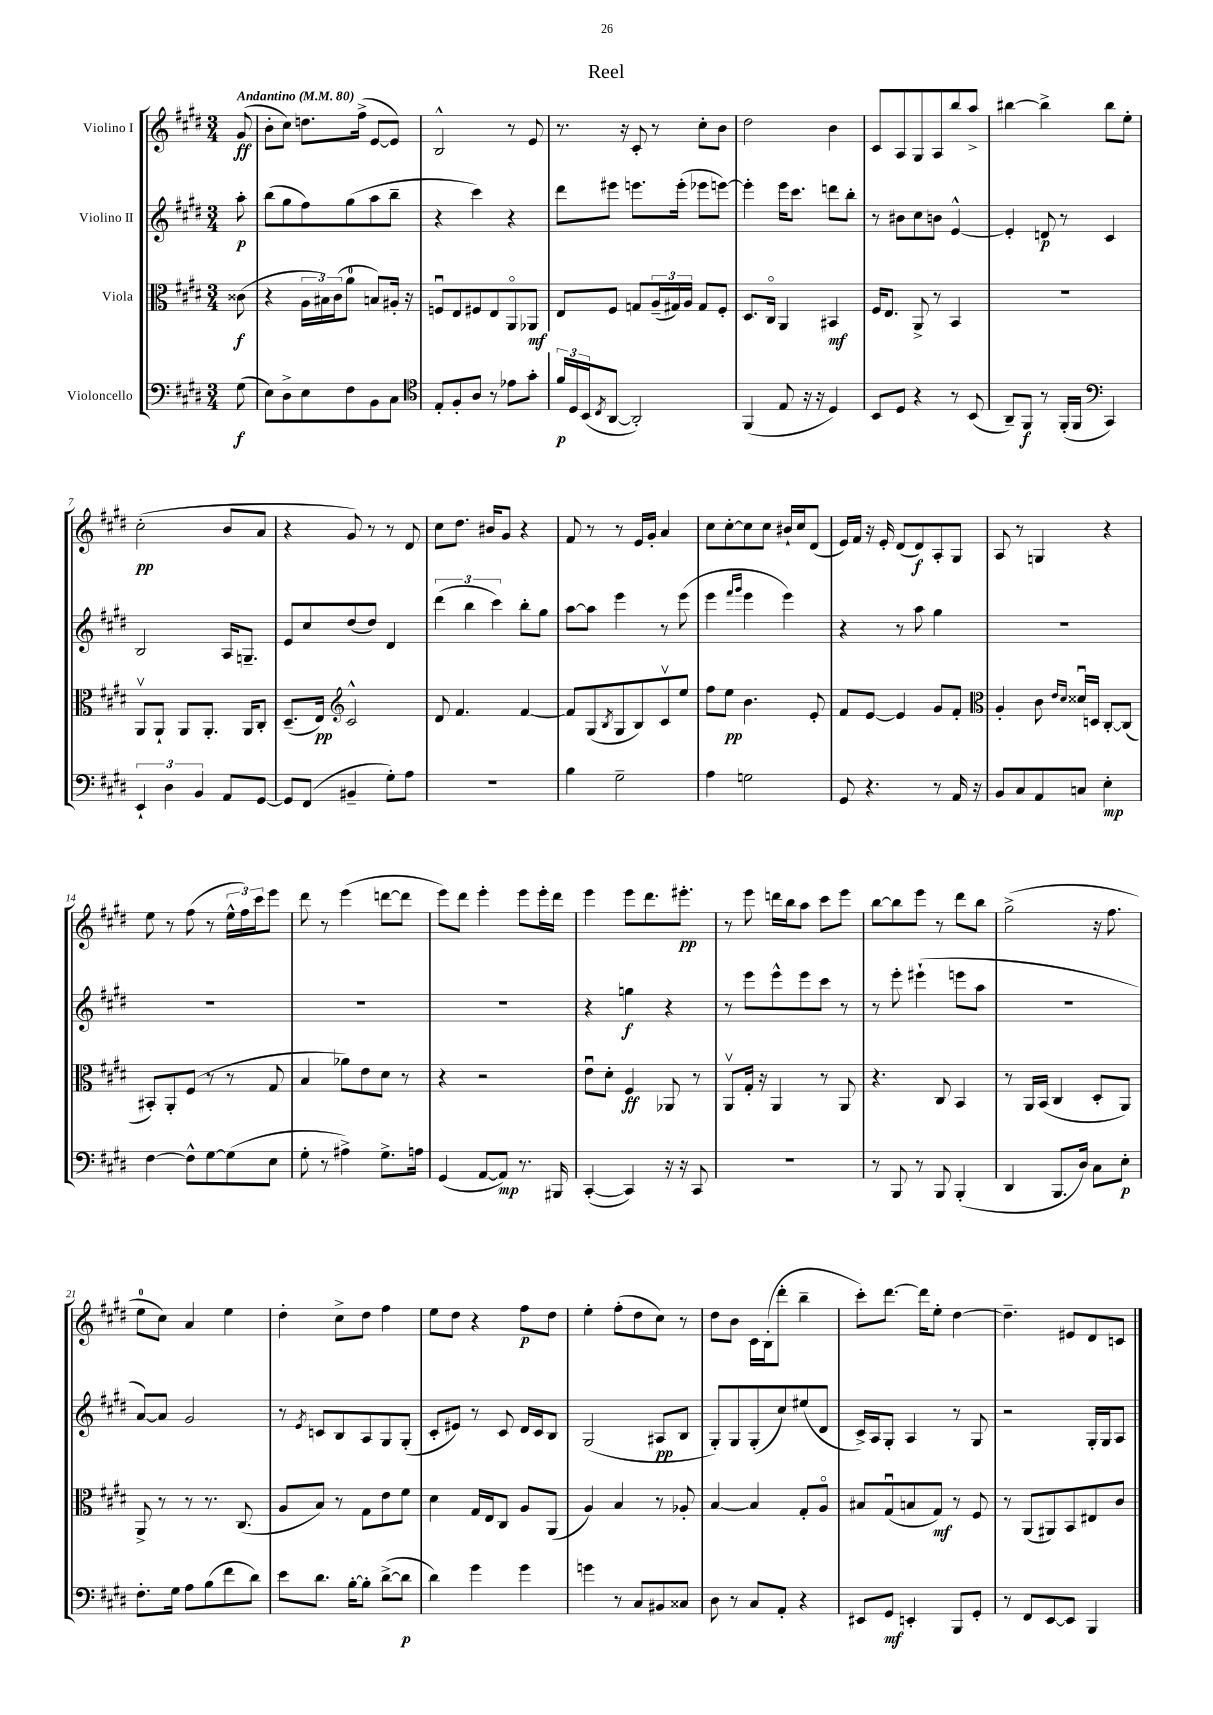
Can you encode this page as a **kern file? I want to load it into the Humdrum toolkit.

**kern	**dynam	**kern	**dynam	**kern	**dynam	**kern	**dynam
*part4	*part4	*part3	*part3	*part2	*part2	*part1	*part1
*staff4	*staff4	*staff3	*staff3	*staff2	*staff2	*staff1	*staff1
*I"Violoncello	*	*I"Viola	*	*I"Violino II	*	*I"Violino I	*
*clefF4	*	*clefC3	*	*clefG2	*	*clefG2	*
*k[f#c#g#d#]	*	*k[f#c#g#d#]	*	*k[f#c#g#d#]	*	*k[f#c#g#d#]	*
*M3/4	*	*M3/4	*	*M3/4	*	*M3/4	*
*MM80	*	*MM80	*	*MM80	*	*MM80	*
=	=	=	=	=	=	=	=
!	!	!	!	!	!	!LO:TX:a:B:t=Andantino	!
(8G#\	f	(8c##X\	f	8aa'\	p	(8g#/	ff
=1	=1	=1	=1	=1	=1	=1	=1
8E\L)	.	4r	.	(8bb\L	.	8b'\L	.
8D#^\	.	.	.	8gg#\	.	8cc#\J)	.
8E\	.	24A\LL	.	8ff#\)	.	8.ddn\L	.
.	.	24B#X\)	.	.	.	.	.
.	.	(24c#\J	.	.	.	.	.
8F#\	.	8a\J	.	(8gg#\	.	.	.
.	.	.	.	.	.	(16ff#^\Jk	.
8BB\	.	8Bn/L)	.	8aa\	.	[8e/L	.
8C#\J	.	16A#X'/Jk	.	8bb~\J	.	8e/J])	.
.	.	16r	.	.	.	.	.
=2	=2	=2	=2	=2	=2	=2	=2
*clefC4	*	*	*	*	*	*	*
8E'/L	.	8Fnu/L	.	4r	.	2B^^/	.
8F#'/	.	8E/	.	.	.	.	.
8A/J	.	8F#X/	.	4ccc#\)	.	.	.
8r	.	8E/	.	.	.	.	.
8e-X\L	.	8AA/	.	4r	.	8r	.
8g#'\J	.	8AA-X/J	mf	.	.	8e/	.
=3	=3	=3	=3	=3	=3	=3	=3
24f#/LL	p	8E/L	.	8ddd#\L	.	8.r	.
24D#/	.	.	.	.	.	.	.
(24BB/J	.	.	.	.	.	.	.
8qC#/	.	.	.	.	.	.	.
[8AA/J	.	8F#/J	.	8eee#X\J	.	.	.
.	.	.	.	.	.	16r	.
2AA'/])	.	8Gn/L	.	8.eeen\L	.	8c#'/	.
.	.	(24A~/L	.	.	.	8r	.
.	.	24G#X/)	.	.	.	.	.
.	.	.	.	(16eee'\Jk	.	.	.
.	.	24A/JJ	.	.	.	.	.
.	.	8G#/L	.	8eee-X\L	.	8cc#'\L	.
.	.	8F#'/J	.	[8eeen\J)	.	8b\J	.
=4	=4	=4	=4	=4	=4	=4	=4
(4FF#/	.	8.D#/L	.	4eee'\]	.	2dd#\	.
.	.	16C#/Jk	.	.	.	.	.
8E/	.	4AA/	.	16eee\KL	.	.	.
.	.	.	.	8.ccc#\J	.	.	.
16r	.	.	.	.	.	.	.
16r	.	.	.	.	.	.	.
4D#/)	.	4BB#X/	mf	8dddn\L	.	4b\	.
.	.	.	.	8bb'\J	.	.	.
=5	=5	=5	=5	=5	=5	=5	=5
8BB/L	.	16F#/KL	.	8r	.	8c#/L	.
.	.	8.E/J	.	.	.	.	.
8D#/J	.	.	.	8b#X\L	.	8A/	.
4r	.	8AA^/	.	8cc#\	.	8G#/	.
.	.	8r	.	8bn\J	.	8A/	.
8r	.	4BB/	.	[4e^^/	.	8bb/	.
(8BB/	.	.	.	.	.	8aa^/J	.
=6	=6	=6	=6	=6	=6	=6	=6
8AA~/L)	.	2.r	.	4e'/]	.	[4bb#X\	.
8FF#/J	f	.	.	.	.	.	.
8r	.	.	.	8dn/	p	4bb#^\]	.
(16FF#'/LL	.	.	.	8r	.	.	.
16FF#/JJ	.	.	.	.	.	.	.
*clefF4	*	*	*	*	*	*	*
4CC#/)	.	.	.	4c#/	.	8bb#\L	.
.	.	.	.	.	.	8ee'\J	.
!!LO:LB:g=z
=7	=7	=7	=7	=7	=7	=7	=7
6EE`/	.	8AAv/L	.	2B/	.	(2cc#'\	pp
.	.	8AA`/J	.	.	.	.	.
6D#\	.	.	.	.	.	.	.
.	.	8AA/L	.	.	.	.	.
6BB/	.	.	.	.	.	.	.
.	.	8.AA'/J	.	.	.	.	.
8AA/L	.	.	.	16A/KL	.	8b/L	.
.	.	16AA/KL	.	8.Gn~/J	.	.	.
[8GG#/J	.	8C#'/J	.	.	.	8a/J	.
=8	=8	=8	=8	=8	=8	=8	=8
8GG#/L]	.	(8.D#~/L	.	8e/L	.	4r	.
(8FF#/J	.	.	.	8cc#/	.	.	.
.	.	16E/Jk)	pp	.	.	.	.
*	*	*clefG2	*	*	*	*	*
4BB#X~/	.	2c#^^/	.	(8dd#/	.	8g#/)	.
.	.	.	.	8dd#/J)	.	8r	.
8G#'\L)	.	.	.	4d#/	.	8r	.
8A\J	.	.	.	.	.	8d#/	.
=9	=9	=9	=9	=9	=9	=9	=9
2.r	.	8d#/	.	(6ddd#\	.	8cc#\L	.
.	.	4.f#/	.	.	.	8.dd#\J	.
.	.	.	.	6bb\	.	.	.
.	.	.	.	.	.	16b#X/KL	.
.	.	.	.	6ccc#\)	.	.	.
.	.	.	.	.	.	8g#/J	.
.	.	[4f#/	.	8bb'\L	.	4r	.
.	.	.	.	8gg#\J	.	.	.
=10	=10	=10	=10	=10	=10	=10	=10
4B\	.	8f#/L]	.	[8aa\L	.	8f#/	.
.	.	(8G#/	.	8aa\J]	.	8r	.
.	.	8qB/	.	.	.	.	.
2G#~\	.	8G#/	.	4eee\	.	8r	.
.	.	8B/)	.	.	.	16e/LL	.
.	.	.	.	.	.	16g#'/JJ	.
.	.	8c#v/	.	8r	.	4a/	.
.	.	8ee/J	.	(8eee\	.	.	.
=11	=11	=11	=11	=11	=11	=11	=11
4A\	.	8ff#\L	.	4eee\	.	8cc#\L	.
.	.	8ee\J	pp	.	.	[8cc#'\	.
.	.	.	.	16qqfff#/LL	.	.	.
.	.	.	.	16qqggg#/JJ	.	.	.
2Gn\	.	4.b\	.	4eee\	.	8cc#\]	.
.	.	.	.	.	.	8cc#\J	.
.	.	.	.	4eee\)	.	16b#X`/LL	.
.	.	.	.	.	.	16cc#/J	.
.	.	8e'/	.	.	.	(8d#/J	.
=12	=12	=12	=12	=12	=12	=12	=12
8GG#/	.	8f#/L	.	4r	.	16e/LL)	.
.	.	.	.	.	.	16f#/JJ	.
4.r	.	[8e/J	.	.	.	16r	.
.	.	.	.	.	.	16e'/	.
.	.	4e/]	.	8r	.	(8d#/L	.
.	.	.	.	8aa\	.	8d#/)	f
8r	.	8g#/L	.	4gg#\	.	8A'/	.
16AA/	.	8f#'/J	.	.	.	8G#/J	.
16r	.	.	.	.	.	.	.
=13	=13	=13	=13	=13	=13	=13	=13
*	*	*clefC3	*	*	*	*	*
8BB/L	.	4A'/	.	2.r	.	8A/	.
8C#/	.	.	.	.	.	8r	.
8AA/	.	8c#\	.	.	.	4Gn/	.
.	.	16qqe/LL	.	.	.	.	.
.	.	16qqd#/JJ	.	.	.	.	.
8Cn/J	.	16d##Xu/LL	.	.	.	.	.
.	.	16Dn/JJ	.	.	.	.	.
4E'\	mp	[8C#'/L	.	.	.	4r	.
.	.	(8C#/J]	.	.	.	.	.
!!LO:LB:g=z
=14	=14	=14	=14	=14	=14	=14	=14
[4F#\	.	8BB#X'/L)	.	2.r	.	8ee\	.
.	.	8AA'/	.	.	.	8r	.
8F#^^\L]	.	(8F#/J	.	.	.	(8ff#\	.
[8G#\	.	8r	.	.	.	8r	.
(8G#\]	.	8r	.	.	.	24ee^^\LL	.
.	.	.	.	.	.	24ff#\)	.
.	.	.	.	.	.	24ccc#\J	.
8E\J	.	8G#/	.	.	.	8eee\J	.
=15	=15	=15	=15	=15	=15	=15	=15
8G#'\	.	4B/	.	2.r	.	8ddd#\	.
8r	.	.	.	.	.	8r	.
4A#X^\)	.	8a-X\L)	.	.	.	(4eee\	.
.	.	8e\	.	.	.	.	.
8.G#^\L	.	8d#\J	.	.	.	[8dddn\L	.
.	.	8r	.	.	.	8ddd\J]	.
16An\Jk	.	.	.	.	.	.	.
=16	=16	=16	=16	=16	=16	=16	=16
(4GG#/	.	4r	.	2.r	.	8eee\L)	.
.	.	.	.	.	.	8ddd#\J	.
[8AA/L	.	2r	.	.	.	4eee'\	.
8AA/J])	mp	.	.	.	.	.	.
8.r	.	.	.	.	.	8eee\L	.
.	.	.	.	.	.	16eee'\L	.
16BBB#X/	.	.	.	.	.	16ddd#\JJ	.
=17	=17	=17	=17	=17	=17	=17	=17
([4CC#'/	.	8eu\L	.	4r	.	4eee\	.
.	.	8d#'\J	.	.	.	.	.
4CC#/])	.	4F#/	ff	4ggn\	f	8eee\L	.
.	.	.	.	.	.	8.ddd#\	.
16r	.	8AA-X/	.	4r	.	.	.
16r	.	.	.	.	.	8.eee#X'\J	pp
8CC#/	.	8r	.	.	.	.	.
=18	=18	=18	=18	=18	=18	=18	=18
2.r	.	8AAv/L	.	8r	.	8r	.
.	.	16G#'/Jk	.	8eee\L	.	8eee\	.
.	.	16r	.	.	.	.	.
.	.	4AA/	.	8eee^^\	.	16dddn\LL	.
.	.	.	.	.	.	16bb\J	.
.	.	.	.	8eee\	.	8aa\J	.
.	.	8r	.	8ccc#\J	.	8ccc#\L	.
.	.	8AA/	.	8r	.	8eee\J	.
=19	=19	=19	=19	=19	=19	=19	=19
8r	.	4.r	.	8r	.	[8bb\L	.
8BBB/	.	.	.	8eee'\	.	8bb\]	.
8r	.	.	.	(4eee#X`\	.	8eee\J	.
8BBB/	.	8C#/	.	.	.	8r	.
(4BBB'/	.	4BB/	.	8eeen\L	.	8ddd#\L	.
.	.	.	.	8aa\J	.	8bb\J	.
=20	=20	=20	=20	=20	=20	=20	=20
4DD#/	.	8r	.	2.r	.	(2gg#^\	.
.	.	16AA/LL	.	.	.	.	.
.	.	(16BB/JJ	.	.	.	.	.
8.BBB/L	.	4C#/	.	.	.	.	.
16D#/Jk)	.	.	.	.	.	.	.
8C#\L	.	8D#'/L	.	.	.	16r	.
.	.	.	.	.	.	8.ff#\	.
8E'\J	p	8AA/J)	.	.	.	.	.
!!LO:LB:g=z
=21	=21	=21	=21	=21	=21	=21	=21
8.F#'\L	.	8AA^/	.	[8a/L)	.	8ee\L	.
.	.	8r	.	8a/J]	.	8cc#\J)	.
16G#\Jk	.	.	.	.	.	.	.
8A\L	.	8r	.	2g#/	.	4a/	.
(8B\	.	8.r	.	.	.	.	.
8f#\	.	.	.	.	.	4ee\	.
.	.	(8.C#/	.	.	.	.	.
8d#\J)	.	.	.	.	.	.	.
=22	=22	=22	=22	=22	=22	=22	=22
8e\L	.	8A/L	.	8r	.	4dd#'\	.
.	.	.	.	8qe/	.	.	.
8.d#\J	.	8B/J)	.	8cn/L	.	.	.
.	.	8r	.	8B/	.	8cc#^\L	.
[16B'\KL	.	.	.	.	.	.	.
8B'\J]	.	8G#\L	.	8A/	.	8dd#\J	.
([8d#^\L	.	8e\	.	8G#/	.	4ff#\	.
8d#\J]	p	8f#\J	.	(8G#'/J	.	.	.
=23	=23	=23	=23	=23	=23	=23	=23
4d#\)	.	4d#\	.	8c#'/L	.	8ee\L	.
.	.	.	.	8e#X/J)	.	8dd#\J	.
4g#\	.	16G#/LL	.	8r	.	4r	.
.	.	16E/J	.	.	.	.	.
.	.	8C#/J	.	8c#/	.	.	.
4g#\	.	8A/L	.	16d#/LL	.	8ff#\L	p
.	.	.	.	16c#/J	.	.	.
.	.	(8AA/J	.	8B/J	.	8dd#\J	.
=24	=24	=24	=24	=24	=24	=24	=24
4gn\	.	4A/)	.	(2G#/	.	4ee'\	.
8r	.	4B/	.	.	.	(8ff#'\L	.
8C#/L	.	.	.	.	.	8dd#\	.
8BB#X/	.	8r	.	8A#X/L	pp	8cc#\J)	.
8C##X/J	.	8A-X'/	.	8B/J	.	8r	.
=25	=25	=25	=25	=25	=25	=25	=25
8D#\	.	[4B/	.	8G#'/L)	.	8dd#\L	.
8r	.	.	.	8G#/	.	8b\J	.
8C#/L	.	4B/]	.	(8G#'/	.	16c#\LL	.
.	.	.	.	.	.	(16B'\J	.
8AA'/J	.	.	.	8cc#/)	.	8ddd#'\J	.
4r	.	8G#'/L	.	(8ee#X/	.	4bb~\	.
.	.	8A/J	.	8d#/J	.	.	.
=26	=26	=26	=26	=26	=26	=26	=26
8EE#X/L	.	8B#X/L	.	16c#^/LL)	.	8ccc#'\L)	.
.	.	.	.	16A/J	.	.	.
8GG#/J	mf	(8G#u/	.	8G#'/J	.	[8.ddd#\J	.
4EEn'/	.	8Bn/	.	4A/	.	.	.
.	.	.	.	.	.	16ddd#\KL]	.
.	.	8G#/J)	mf	.	.	8ee'\J	.
8BBB/L	.	8r	.	8r	.	[4dd#\	.
8GG#'/J	.	8F#/	.	8G#/	.	.	.
=27	=27	=27	=27	=27	=27	=27	=27
8r	.	8r	.	2r	.	4.dd#~\]	.
8FF#/L	.	(8AA/L	.	.	.	.	.
[8EE/	.	8AA#X/)	.	.	.	.	.
8EE/J]	.	8BB/	.	.	.	8e#X/L	.
4BBB/	.	8E#X/	.	16G#'/LL	.	8d#/	.
.	.	.	.	16G#/J	.	.	.
.	.	8c#/J	.	8A/J	.	8cn/J	.
==	==	==	==	==	==	==	==
*-	*-	*-	*-	*-	*-	*-	*-
